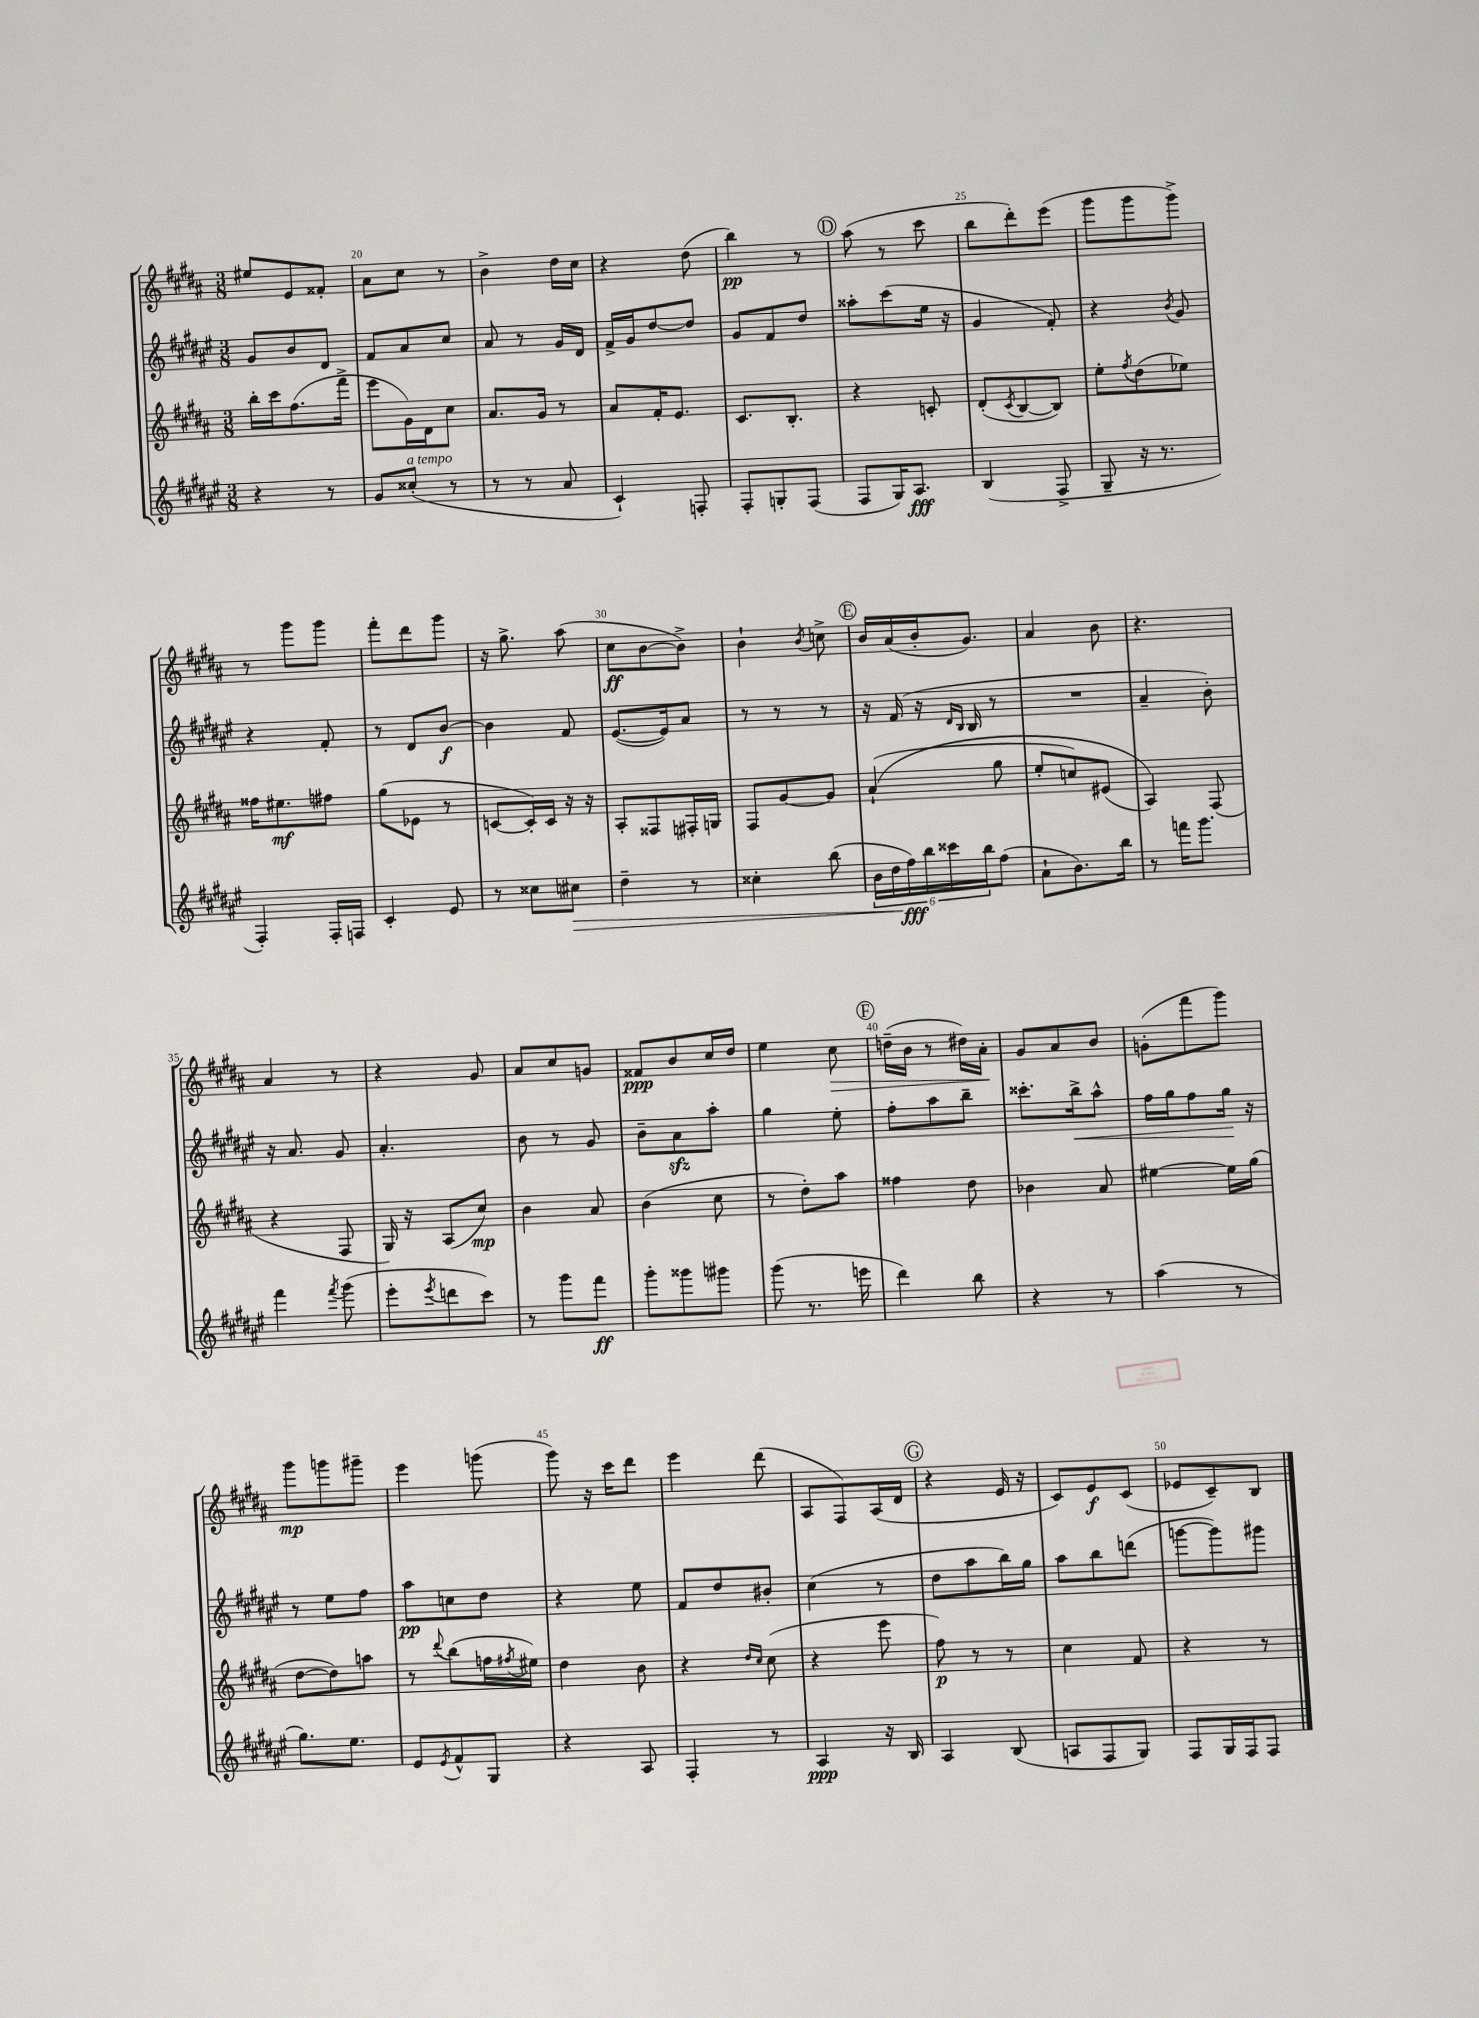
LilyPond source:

<<
\new StaffGroup <<
\new Staff = "s0" {
    \clef treble \key b \major \numericTimeSignature \time 3/8
    eis''8 e'8 fisis'8-. |
    ais'8 cis''8 r8 |
    b'4-> dis''16 cis''16 |
    r4 dis''8( |
    b''4\pp) r8 |
    \mark \markup { \circle "D" } ais''8( r8 cis'''8 |
    b''8 dis'''8-.) e'''8( |
    gis'''8 gis'''8 gis'''8->) |
    r8 gis'''8 gis'''8 |
    fis'''8-. dis'''8 gis'''8 |
    r16 gis''8.-> ais''8( |
    cis''8\ff b'8~ b'8->) |
    b'4-! \acciaccatura { b'8 } c''8-> |
    \mark \markup { \circle "E" } b'16 ais'16( b'16-. gis'8.) |
    ais'4 b'8 |
    r4. |
    ais'4 r8 |
    r4 gis'8 |
    ais'8 cis''8 g'8 |
    fisis'8\ppp b'8 cis''16 dis''16 |
    e''4 cis''8\> |
    \mark \markup { \circle "F" } d''16--( b'16 r8 dis''16) ais'16-.\! |
    gis'8 ais'8 b'8 |
    g'8-.( fis'''8 gis'''8) |
    gis'''8\mp g'''8 gis'''8-- |
    e'''4 g'''8( |
    gis'''8) r16 cis'''16 dis'''8 |
    e'''4 dis'''8( |
    ais8 fis8) ais16( dis'16 |
    \mark \markup { \circle "G" } r4 e'16 r16 |
    cis'8) e'8\f cis'8( |
    ees'8 cis'8--) b8 \bar "|." |
}
\new Staff = "s1" {
    \clef treble \key fis \major \numericTimeSignature \time 3/8
    gis'8 b'8 dis'8 |
    fis'8 ais'8 cis''8 |
    ais'8 r8 gis'16 dis'16 |
    fis'16-> gis'16 dis''8~ dis''8 |
    gis'8 fis'8 dis''8 |
    \mark \markup { \circle "D" } aisis''8-. cis'''8( eis''16 r16 |
    gis'4 fis'8-.) |
    r4 \acciaccatura { b'8 } gis'8 |
    r4 fis'8-. |
    r8 dis'8 b'8~\f |
    b'4 fis'8 |
    eis'8.~( eis'16) ais'8 |
    r8 r8 r8 |
    \mark \markup { \circle "E" } r16 fis'16( r16 \grace { dis'16 b16 } b16 r8 |
    R4. |
    ais'4-- b'8-.) |
    r16 ais'8. gis'8 |
    ais'4.-. |
    b'8 r8 gis'8 |
    b'8-- ais'8\sfz ais''8-. |
    gis''4 eis''8-. |
    \mark \markup { \circle "F" } fis''8-. ais''8 b''8-- |
    cisis'''8.-. b''16->\< ais''8-^ |
    fis''16 gis''16 fis''8 gis''16\! r16 |
    r8 eis''8 fis''8 |
    ais''8\pp c''8 dis''8 |
    r4 eis''8 |
    fis'8 dis''8 bis'8-. |
    cis''4( r8 |
    \mark \markup { \circle "G" } dis''8 ais''8 b''16) gis''16 |
    ais''8 b''8 d'''8( |
    g'''8~ g'''8) gis'''8 \bar "|." |
}
\new Staff = "s2" {
    \clef treble \key b \major \numericTimeSignature \time 3/8
    b''16-. cis'''16 fis''8.( fis'''16-> |
    e'''8 gis'16) dis'16 cis''8 |
    ais'8. gis'16 r8 |
    ais'8 fis'16-. e'8. |
    cis'8. b8.-. |
    \mark \markup { \circle "D" } r4 c'8-. |
    dis'8-.( \acciaccatura { cis'8 } b8~ b8) |
    e''8-. \acciaccatura { fis''8 } dis''8( ees''8) |
    fisis''16 eis''8.\mf fis''8 |
    gis''8( ees'8 r8 |
    c'8~ c'16-.) c'16 r16 r16 |
    ais8-. fisis8 fis16-. g16 |
    fis8 gis'8~ gis'8 |
    \mark \markup { \circle "E" } ais'4-!(\( gis''8 |
    e''8-. c''8) eis'8( |
    ais4)\) fis8( |
    r4 fis8 |
    gis16) r16 ais8( cis''8\mp) |
    b'4 ais'8 |
    b'4( cis''8 |
    r8 dis''8-.) ais''8 |
    \mark \markup { \circle "F" } fisis''4 dis''8 |
    bes'4 ais'8 |
    eis''4~ eis''16 gis''16( |
    dis''8~ dis''8) a''8 |
    r8 \appoggiatura { dis'''8 } b''8( f''16 \acciaccatura { fis''8 } eis''16) |
    dis''4 b'8 |
    r4 \grace { dis''16 cis''16 } cis''8( |
    r4 e'''8 |
    \mark \markup { \circle "G" } fis''8\p) r8 r8 |
    cis''4 fis'8 |
    r4 r8 \bar "|." |
}
\new Staff = "s3" {
    \clef treble \key fis \major \numericTimeSignature \time 3/8
    r4 r8 |
    gis'8 cisis''8-.^\markup { \italic "a tempo" }( r8 |
    r8 r8 ais'8 |
    cis'4-!) f8-. |
    fis8-. g8-. fis8( |
    \mark \markup { \circle "D" } fis8 gis16) ais8.\fff |
    b4( fis8-> |
    gis8-- r16 r8. |
    fis4-.) fis16-. f16 |
    cis'4-. eis'8 |
    r8 cisis''8 cis''8\> |
    dis''4-- r8 |
    cisis''4-. b''8( |
    \mark \markup { \circle "E" } \tuplet 6/4 { b'16 dis''16\! fis''16\fff) b''16 cisis'''16 b''16 } fis''8( |
    ais'8-! b'8.) b''16 |
    r8 f'''16 gis'''8. |
    fis'''4 \acciaccatura { fis'''8 } gis'''8( |
    eis'''8-. \acciaccatura { eis'''8 } d'''8 cis'''8) |
    r8 gis'''8 fis'''8\ff |
    gis'''8-. gisis'''8 gis'''8 |
    gis'''8( r8. e'''16 |
    \mark \markup { \circle "F" } dis'''4) b''8 |
    r4 r8 |
    ais''4( r8 |
    gis''8.) eis''8. |
    eis'8 \acciaccatura { eis'8 } fis'8-^ gis8 |
    r4 ais8 |
    fis4-. r8 |
    ais4\ppp r16 b16 |
    \mark \markup { \circle "G" } ais4 b8( |
    a8 fis8 gis8) |
    fis8 gis16 fis16 fis8 \bar "|." |
}
>>
>>
\layout { \context { \Score currentBarNumber = #19 \override BarNumber.break-visibility = ##(#f #t #t) barNumberVisibility = #(every-nth-bar-number-visible 5) } }
